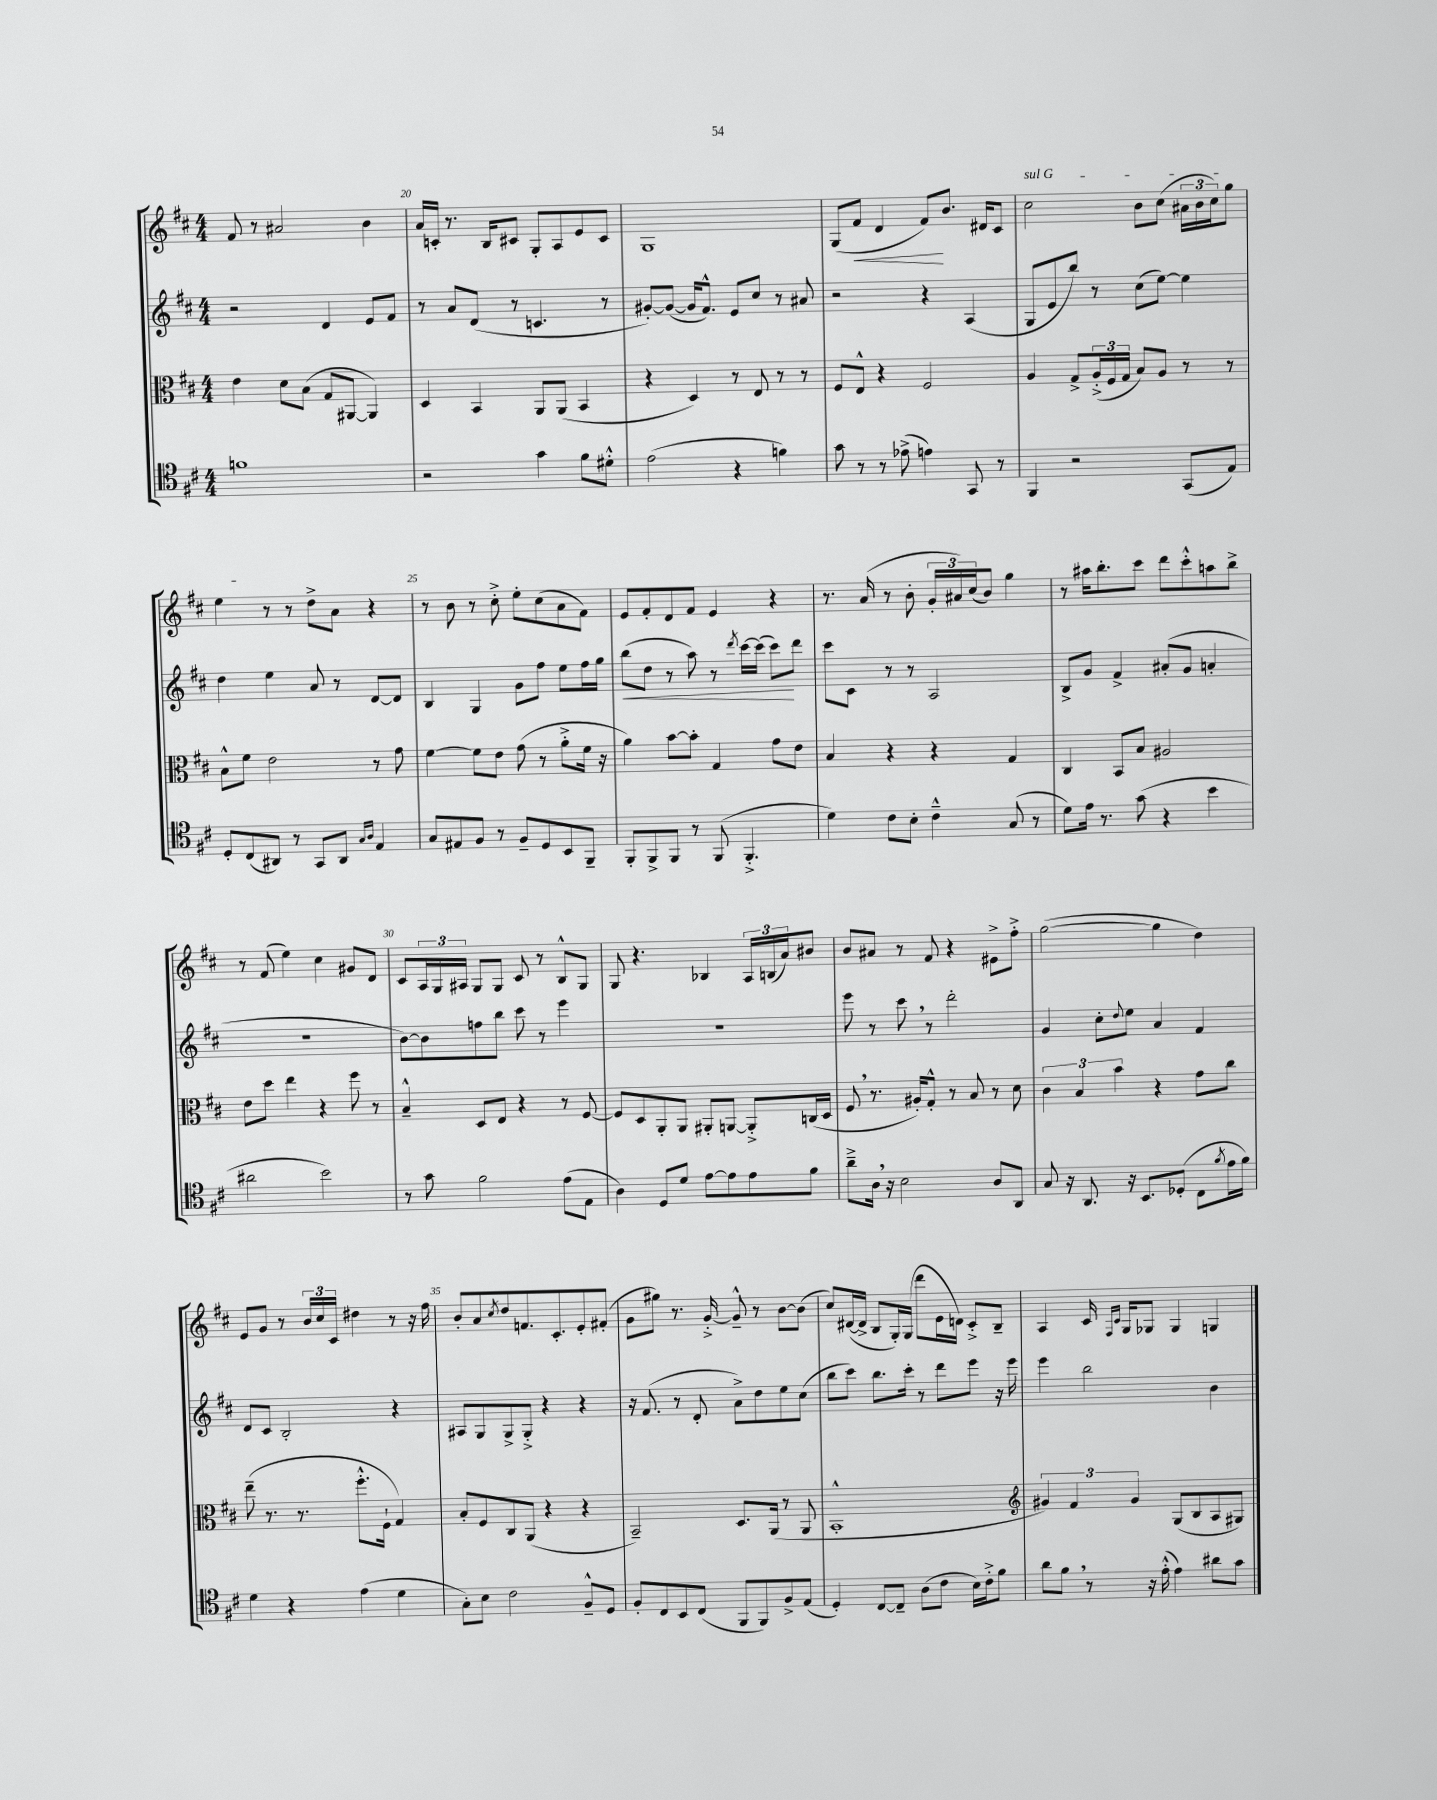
<<
\new StaffGroup <<
\new Staff = "s0" {
    \clef treble \key d \major \numericTimeSignature \time 4/4
    fis'8 r8 ais'2 b'4 |
    a'16 c'16-. r8. b16 cis'8 g8-. a8 e'8 cis'8 |
    g1 |
    g8( fis'8\< d'4 fis'8\!) b'8. dis'16 cis'8 |
    \once \override TextSpanner.bound-details.left.text = \markup { \italic "sul G" } cis''2\startTextSpan b'8 cis''8( \tuplet 3/2 { ais'16 b'16 cis''16) } g''8 |
    e''4\stopTextSpan r8 r8 d''8-> a'8 r4 |
    r8 b'8 r8 cis''8-.-> e''8-. cis''8( a'8 fis'8) |
    e'8 fis'8-. d'8 fis'8 e'4 r4 |
    r8. a'16( r8 b'8-. \tuplet 3/2 { g'16-. ais'16) cis''16( } b'8) g''4 |
    r8 ais''16 b''8.-. cis'''8 d'''8 cis'''8-.-^ a''8 b''8-> |
    r8 fis'8( e''4) cis''4 gis'8 d'8 |
    cis'8 \tuplet 3/2 { a16 g16 ais16 } g8 g8 cis'8 r8 b8-^ g8 |
    g8 r4. bes4 \tuplet 3/2 { a16 b16( a'16) } bis'8 |
    b'8 ais'8 r8 fis'8 r4 eis'8-> fis''8-.-> |
    g''2~( g''4 d''4) |
    e'8 g'8 r8 \tuplet 3/2 { b'16 cis''16 cis'16 } dis''4 r8 r16 fis''16 |
    b'8-. a'8 \acciaccatura { cis''8 } d''8 f'8. cis'8.-. e'8-. fis'8-.( |
    g'8 gis''8) r8. g'16~-.-> g'8---^ r8 b'8~ b'8( |
    cis''8) dis'16~( dis'16-> b8 g16-.) g16( d'''8 e'16 d'16) cis'8-.-> b8-- |
    a4 cis'16 \grace { fis16 cis'16 } g16 ges8 ges4 g4 \bar "|." |
}
\new Staff = "s1" {
    \clef treble \key d \major \numericTimeSignature \time 4/4
    r2 d'4 e'8 fis'8 |
    r8 a'8 d'8( r8 c'4. r8 |
    gis'8~-.) gis'8~( gis'16 fis'8.-^) e'8 cis''8 r8 ais'8 |
    r2 r4 a4( |
    g8 e'8 b''8) r8 cis''8( e''8~) e''4 |
    d''4 e''4 a'8 r8 d'8~ d'8 |
    b4 g4 g'8 fis''8 e''8 fis''16 g''16 |
    b''8\<( d''8 r8 a''8) r8 \acciaccatura { d'''8 } cis'''16~ cis'''16( cis'''8\!) d'''8 |
    cis'''8 cis'8 r8 r8 a2 |
    b8-> g'8 fis'4-> ais'8-.( g'8 a'4-. |
    R1 |
    b'8~) b'8 f''8 b''8 cis'''8 r8 e'''4 |
    r1 |
    e'''8 r8 cis'''8 \breathe r8 d'''2-. |
    g'4 cis''8-. \appoggiatura { d''8 } e''8 a'4 fis'4 |
    d'8 cis'8 b2-. r4 |
    ais8 g8 g8-> g8-.-> r4 r4 |
    r16 fis'8.( r8 d'8-. a'8->) d''8 e''8 cis''8( |
    b''8 cis'''8) b''8. cis'''16-. r8 d'''8 e'''8 r16 e'''16 |
    e'''4 b''2 b'4 \bar "|." |
}
\new Staff = "s2" {
    \clef alto \key d \major \numericTimeSignature \time 4/4
    e'4 d'8 b8( g8 ais,8~ ais,4) |
    d4 b,4 a,8 a,8( b,4 |
    r4 d4) r8 e8 r8 r8 |
    fis8 e8-^ r4 fis2 |
    a4 g8-> \tuplet 3/2 { a16-.->( fis16 g16 } b8) a8 r8 r8 |
    b8-^ fis'8 e'2 r8 g'8 |
    fis'4~ fis'8 e'8 g'8( r8 a'8-.-> fis'16 r16 |
    a'4) b'8~ b'8-. g4 g'8 e'8 |
    b4 r4 r4 g4 |
    cis4 b,8 b8 ais2 |
    e'8 d''8 e''4 r4 fis''8 r8 |
    b4---^ d8 e8 r4 r8 fis8~ |
    fis8 d8 a,8-. a,8 ais,8-. a,8~ a,8-.-> c16( d16 |
    fis8 \breathe r8. ais16-.) g8-.-^ r8 b8 r8 d'8 |
    \tuplet 3/2 { cis'4 b4 b'4 } r4 g'8 cis''8 |
    e''8--( r8. r8. fis''8.-.-^ fis16-! g4) |
    b8-. fis8 cis8 a,8( r4 r4 |
    b,2--) d8. a,16( r8 a,8 |
    b,1-.-^ |
    \clef treble \tuplet 3/2 { gis'4) fis'4 gis'4 } g8( b8 a8 gis8) \bar "|." |
}
\new Staff = "s3" {
    \clef tenor \key d \major \numericTimeSignature \time 4/4
    f'1 |
    r2 g'4 fis'8 dis'8-.-^ |
    e'2( r4 f'4) |
    g'8 r8 r8 ees'8->( e'4) g,8 r8 |
    fis,4 r2 g,8( e8) |
    d8-. cis8( ais,8) r8 g,8 ais,8 \grace { g16 a16 } e4 |
    g8 eis8 fis8 r8 fis8-- d8 b,8 fis,8-- |
    fis,8-. fis,8-> fis,8 r8 fis,8( fis,4.-.-> |
    d'4) cis'8 b8-. cis'4---^ g8( r8 |
    d'8) e'16 r8. g'8( r4 b'4 |
    ais'2 b'2) |
    r8 g'8 fis'2 e'8( e8 |
    a4) d8 d'8 e'8~ e'8 e'8 fis'8 |
    a'8---> a16 \breathe r16 b2 a8 a,8 |
    g8 r16 a,8. r16 b,8. des8-.( cis8 \acciaccatura { fis'8 } e'16 fis'16) |
    d'4 r4 e'4( d'4 |
    g8-.) b8 cis'2 fis8---^ d8 |
    fis8-. cis8 b,8 cis8( fis,8 fis,8) fis8-> e8( |
    d4-.) cis8~ cis8-- a8( cis'8 b16) cis'16-.-> fis'8 |
    a'8 fis'8 \breathe r8 r16 e'16-.-^( e'4) ais'8 g'8 \bar "|." |
}
>>
>>
\layout { \context { \Score currentBarNumber = #19 \override BarNumber.break-visibility = ##(#f #t #t) barNumberVisibility = #(every-nth-bar-number-visible 5) } }
